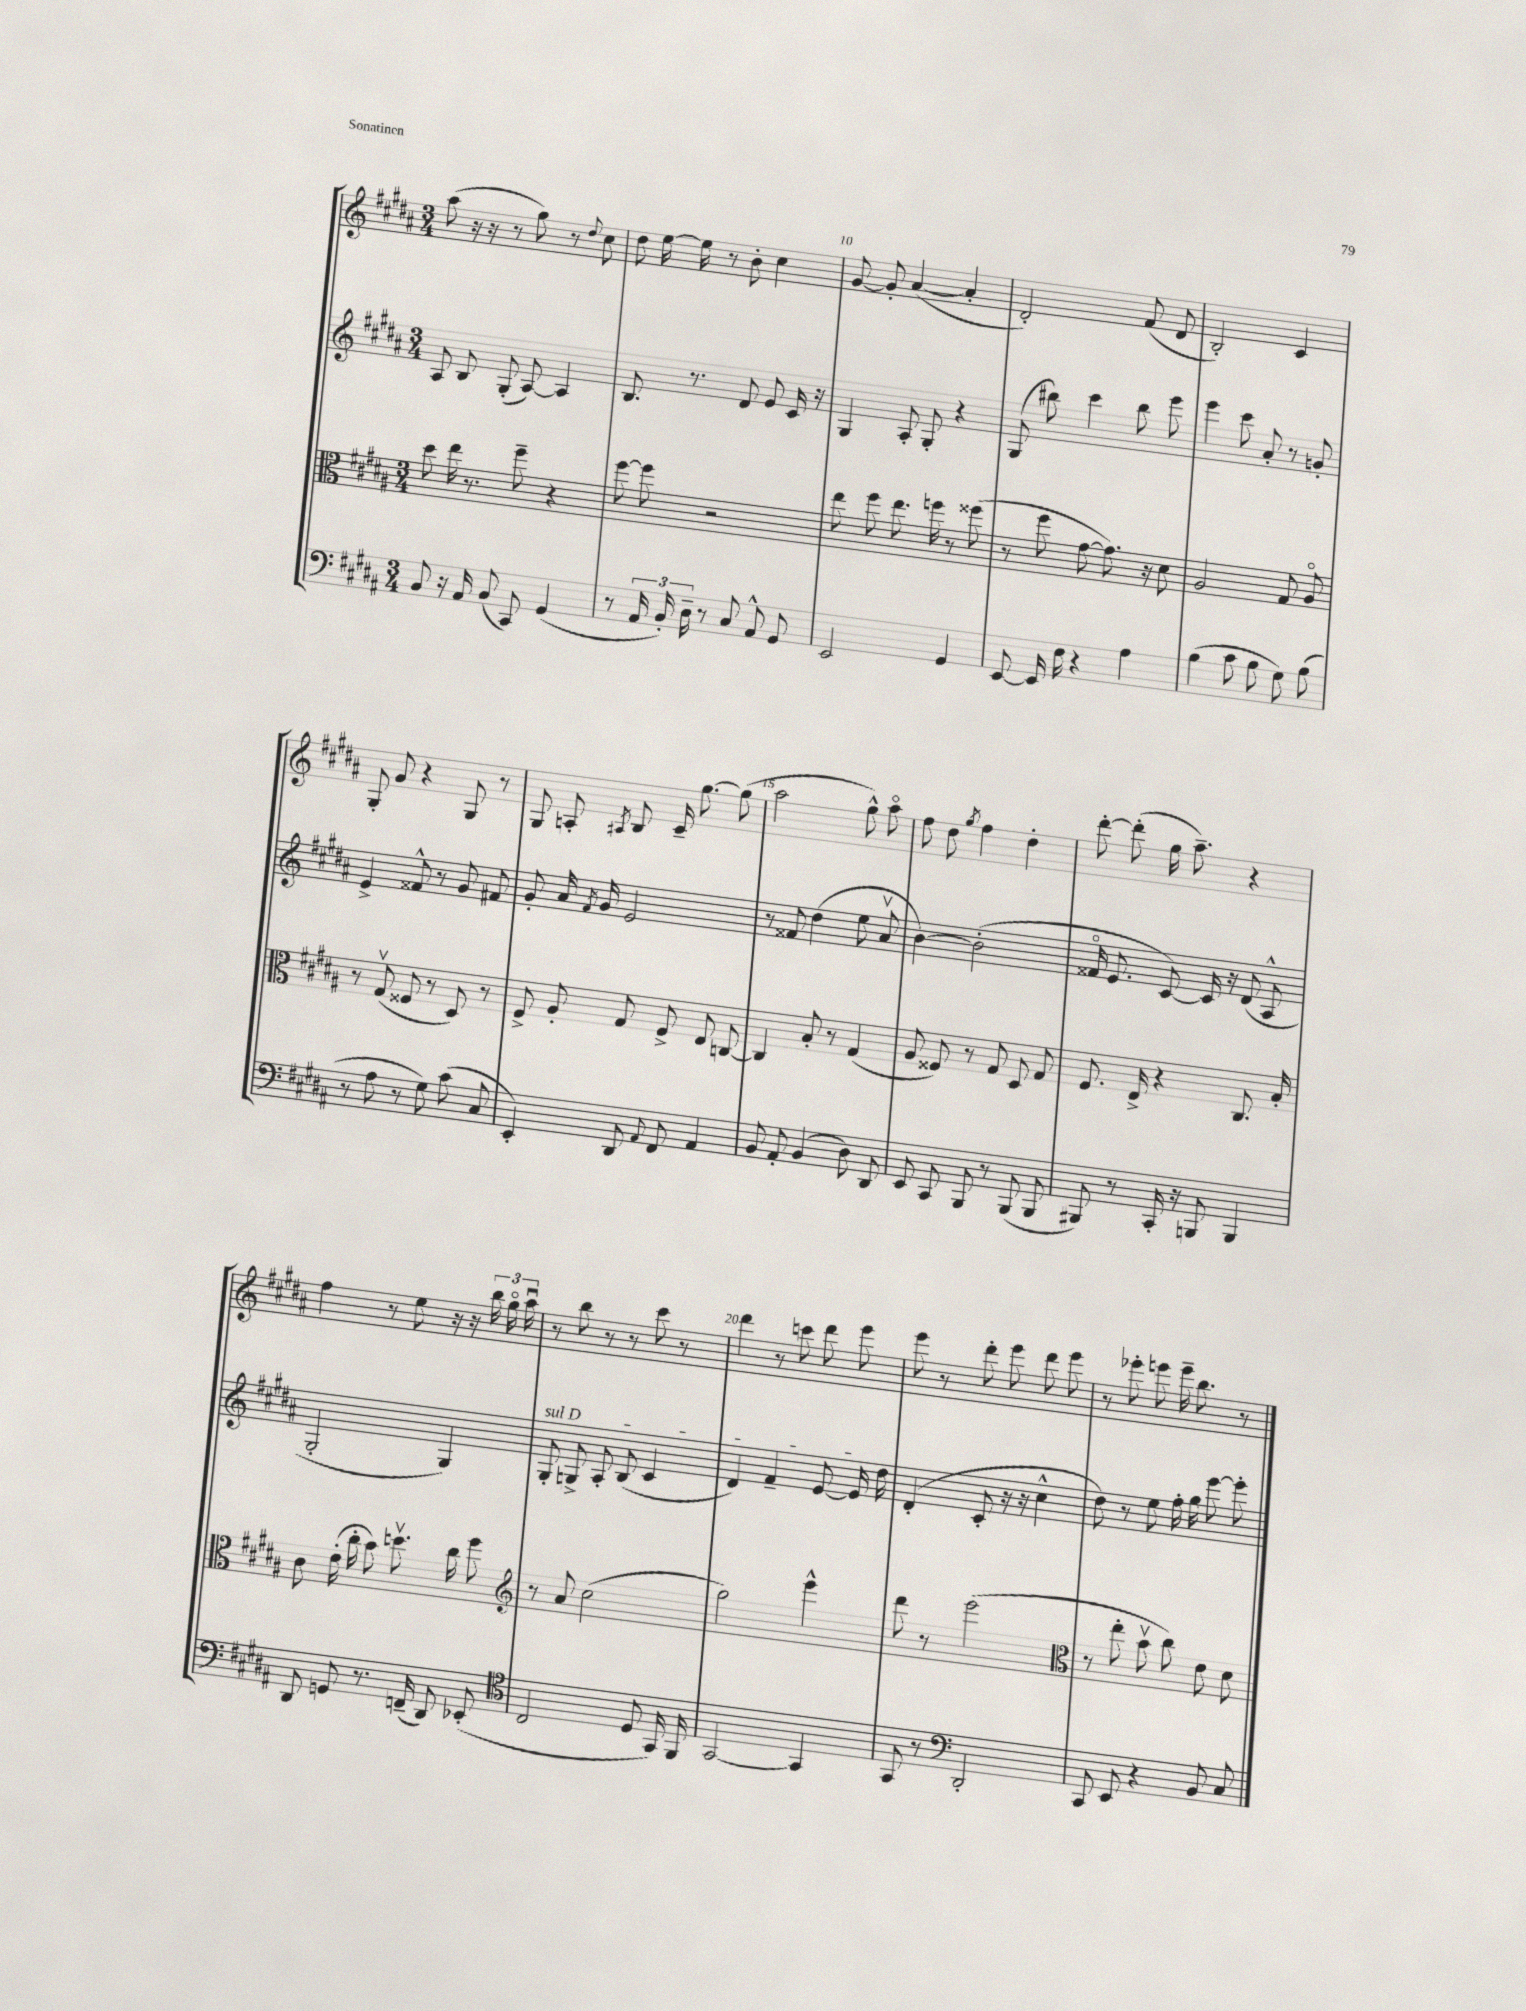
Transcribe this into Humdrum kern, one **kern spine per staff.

**kern	**kern	**kern	**kern
*staff4	*staff3	*staff2	*staff1
*clefF4	*clefC3	*clefG2	*clefG2
*k[f#c#g#d#a#]	*k[f#c#g#d#a#]	*k[f#c#g#d#a#]	*k[f#c#g#d#a#]
*M3/4	*M3/4	*M3/4	*M3/4
8BB	8dd#	8A#	(8aa#
16r	16ee	8B	16r
16AA#	8.r	.	16r
(8BB	.	(8G#'	8r
8CC#)	8ff#~	[8A#)	8gg#)
(4GG#	4r	4A#]	8r
.	.	.	8qqdd#
.	.	.	8cc#
=	=	=	=
8r	[8ff#	8.B	8dd#
24AA#	8ff#]	.	[16ee
24BB')	.	.	.
.	.	8.r	16ee]
24D#~	.	.	.
8r	2r	.	8r
8C#	.	8d#	8b'
8AA#^^	.	8e	4cc#
8GG#	.	16c#	.
.	.	16r	.
=	=	=	=
2EE	8ee	4G#	[8g#
.	8ff#	.	8g#']
.	8.ee	8A#'	([4a#
.	.	8G#'	.
.	16ff	.	.
4GG#	8r	4r	4a#']
.	(8ff##	.	.
=	=	=	=
[8EE	8r	(8G#	2d#')
16EE]	8ff#	8bb#)	.
16F#	.	.	.
4r	[8g#	4ccc#	.
.	8.g#])	.	.
4A#	.	8bb#	(8f#
.	16r	.	.
.	8d#	8eee	8d#
=	=	=	=
(4B	2A#	4eee	2B')
8c#	.	8ccc#	.
8B	.	8a#'	.
8G#)	8G#	8r	4c#
(8B	8A#o	8g'	.
=	=	=	=
8r	8r	4e^	8G#'
8A#	(8G#v	.	8g#
8r	8F##	8f##^^	4r
8G#)	8r	8r	.
(8c#	8D#)	8g#	8G#
8C#	8r	8f#	8r
=	=	=	=
4EE')	8F#^	8g#'	8G#
.	8A#'	16a#	8A'
.	.	8qf#	.
.	.	16g#	.
.	.	.	8qA#
8DD#	8G#	2e	8B
8qqAA#	.	.	.
8FF#	8F#^	.	16c#~
.	.	.	[8.gg#
4AA#	8E	.	.
.	[8C	.	(8gg#]
=	=	=	=
8BB	4C]	8r	2aa#
8AA#'	.	8f##	.
(4BB	8B'	(4dd#	.
.	8r	.	.
8D#)	(4G#	8ee	8gg#^^)
8DD#	.	8a#v	8aa#o
=	=	=	=
8EE	8A#	[4b)	8ff#
8CC#	8F##)	.	8dd#
.	.	.	8qgg#
8BBB	8r	(2b']	4ff#
8r	8G#	.	.
(8BBB	8D#	.	4dd#'
8BBB	8G#	.	.
=	=	=	=
8BBB#)	8.F#	16f##o	[8ddd#'
.	.	8.e	.
8r	.	.	(8ddd#']
.	16E^	.	.
16CC#'	4r	[8c#)	16gg#
16r	.	.	8.aa#~)
8BBB	.	16c#]	.
.	.	16r	.
4BBB	8.C#	(8d#	4r
.	.	8A#^^	.
.	16B'	.	.
=	=	=	=
8DD#	8c#	2G#'	4ff#
8GG	(16e'	.	.
.	16cc#'	.	.
8.r	8b)	.	8r
.	8.ddv	.	8ee
(16FF~	.	.	.
8DD#)	.	4G#)	16r
.	16cc#	.	16r
(8EE-'	8ff#	.	24bb
.	.	.	24gg#o
.	.	.	24aa#u
=	=	=	=
*clefC4	*clefG2	*	*
2C#	8r	8G#'	8r
.	8a#	8G^	8bb
.	(2cc#	8A#'	8r
.	.	(8B	8r
8D#	.	4c#	8ccc#
16GG#)	.	.	8r
16FF#	.	.	.
=	=	=	=
[2GG#	2gg#)	4d#)	4ddd#
.	.	4f#~	8r
.	.	.	8ccc
4GG#]	4eee^^	[8e	8ddd#
.	.	16e]	8eee
.	.	16dd#	.
=	=	=	=
8GG#	8ddd#	(4d#'	8eee
8r	8r	.	8r
*clefF4	*	*	*
2DD#'	(2eee	8c#'	8ddd#'
.	.	16r	8eee
.	.	16r	.
.	.	4cc#^^	8ddd#
.	.	.	8eee
=	=	=	=
*	*clefC3	*	*
8CC#	8r	8dd#)	8r
8EE	8ee'	8r	8eee-'
4r	8bv	8ee	8eee
.	8cc#)	16ff#'	16eee~
.	.	16gg#	8.bb
8BB	8e	[8eee	.
8C#	8d#	8eee']	8r
==	==	==	==
*-	*-	*-	*-
